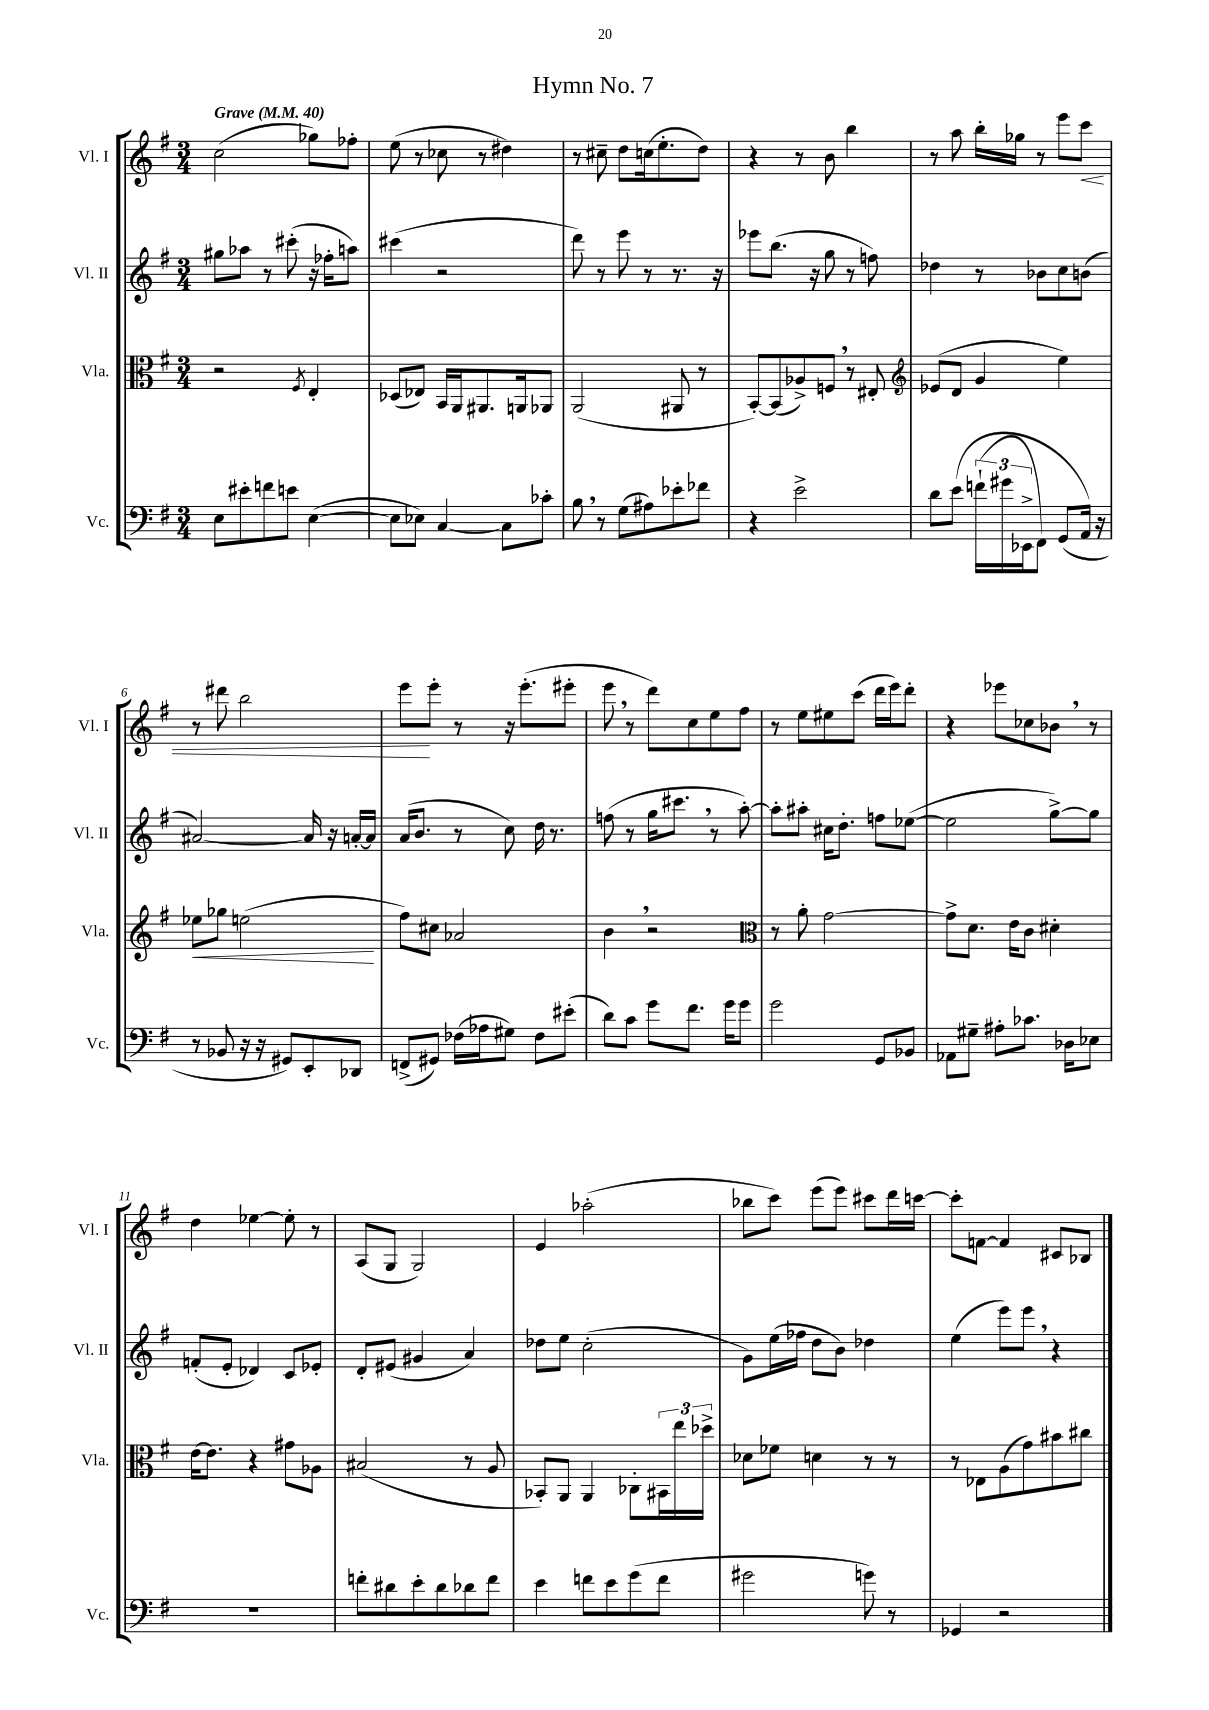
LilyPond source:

\header { title = "Hymn No. 7" }
<<
\new StaffGroup <<
\new Staff = "s0" \with { instrumentName = "Vl. I" shortInstrumentName = "Vl. I" } {
    \clef treble \key g \major \numericTimeSignature \time 3/4 \tempo "Grave" 4 = 40
    c''2( ges''8) fes''8-. |
    e''8( r8 ces''8 r8 dis''4) |
    r8 cis''8-- d''8 c''16( e''8.-. d''8) |
    r4 r8 b'8 b''4 |
    r8 a''8 b''16-. ges''16 r8 e'''8 c'''8\< |
    r8 dis'''8 b''2 |
    e'''8\! e'''8-. r8 r16 e'''8.-.( eis'''8-. |
    e'''8 \breathe r8 d'''8) c''8 e''8 fis''8 |
    r8 e''8 eis''8 c'''8( d'''16 e'''16) d'''8-. |
    r4 ees'''8 ces''8 bes'8 \breathe r8 |
    d''4 ees''4~ ees''8-. r8 |
    a8( g8 g2) |
    e'4 aes''2-.( |
    bes''8 c'''8) e'''8( e'''8) cis'''8 d'''16 c'''16~ |
    c'''8-. f'8~ f'4 cis'8 bes8 \bar "|." |
}
\new Staff = "s1" \with { instrumentName = "Vl. II" shortInstrumentName = "Vl. II" } {
    \clef treble \key g \major \numericTimeSignature \time 3/4
    gis''8 aes''8 r8 cis'''8-.( r16 fes''16-. a''8) |
    cis'''4( r2 |
    d'''8) r8 e'''8 r8 r8. r16 |
    ees'''8 b''8.( r16 g''8 r8 f''8) |
    des''4 r8 bes'8 c''8 b'8( |
    ais'2~) ais'16 r16 a'16~-. a'16 |
    a'16( b'8. r8 c''8) d''16 r8. |
    f''8( r8 g''16 cis'''8. \breathe r8 a''8~-.) |
    a''8-. ais''8-. cis''16 d''8.-. f''8 ees''8~( |
    ees''2 g''8~->) g''8 |
    f'8-.( e'8-. des'4) c'8 ees'8-. |
    d'8-. eis'8( gis'4 a'4) |
    des''8 e''8 c''2-.( |
    g'8) e''16( fes''16 d''8 b'8) des''4 |
    e''4( e'''8) e'''8 \breathe r4 \bar "|." |
}
\new Staff = "s2" \with { instrumentName = "Vla." shortInstrumentName = "Vla." } {
    \clef alto \key g \major \numericTimeSignature \time 3/4
    r2 \acciaccatura { fis8 } e4-. |
    des8( ees8) b,16 a,16 ais,8. a,16 aes,8 |
    a,2( ais,8 r8 |
    b,8~-.) b,8( aes8->) f8 \breathe r8 eis8-. |
    \clef treble ees'8( d'8 g'4 e''4) |
    ees''8\< ges''8 e''2\!( |
    fis''8) cis''8 aes'2 |
    b'4 \breathe r2 |
    \clef alto r8 a'8-. g'2~ |
    g'8-> d'8. e'16 c'8 dis'4-. |
    e'16~ e'8. r4 gis'8 aes8 |
    bis2( r8 a8 |
    bes,8-.) a,8 a,4 ces8-. \tuplet 3/2 { bis,16 e''16 des''16-> } |
    des'8 fes'8 d'4 r8 r8 |
    r8 ees8 a8( g'8) bis'8 cis''8 \bar "|." |
}
\new Staff = "s3" \with { instrumentName = "Vc." shortInstrumentName = "Vc." } {
    \clef bass \key g \major \numericTimeSignature \time 3/4
    e8 eis'8-. f'8 e'8 e4~( |
    e8 ees8) c4~ c8 ces'8-. |
    b8 \breathe r8 g8( ais8) ees'8-. fes'8 |
    r4 e'2-> |
    d'8 e'8\( \tuplet 3/2 { f'16-!( gis'16 ees,16-> } fis,8) g,8( a,16\) r16 |
    r8 bes,8 r16 r16 gis,8) e,8-. des,8 |
    f,8->( gis,8) fes16( aes16 gis8) fes8 eis'8-.( |
    d'8) c'8 g'8 fis'8. g'16 g'8 |
    g'2 g,8 bes,8 |
    aes,8 gis8-- ais8-. ces'8. des16 ees8 |
    R2. |
    f'8-. dis'8 e'8-. dis'8 des'8 f'8 |
    e'4 f'8 e'8 g'8( f'8 |
    gis'2 g'8) r8 |
    ges,4 r2 \bar "|." |
}
>>
>>
